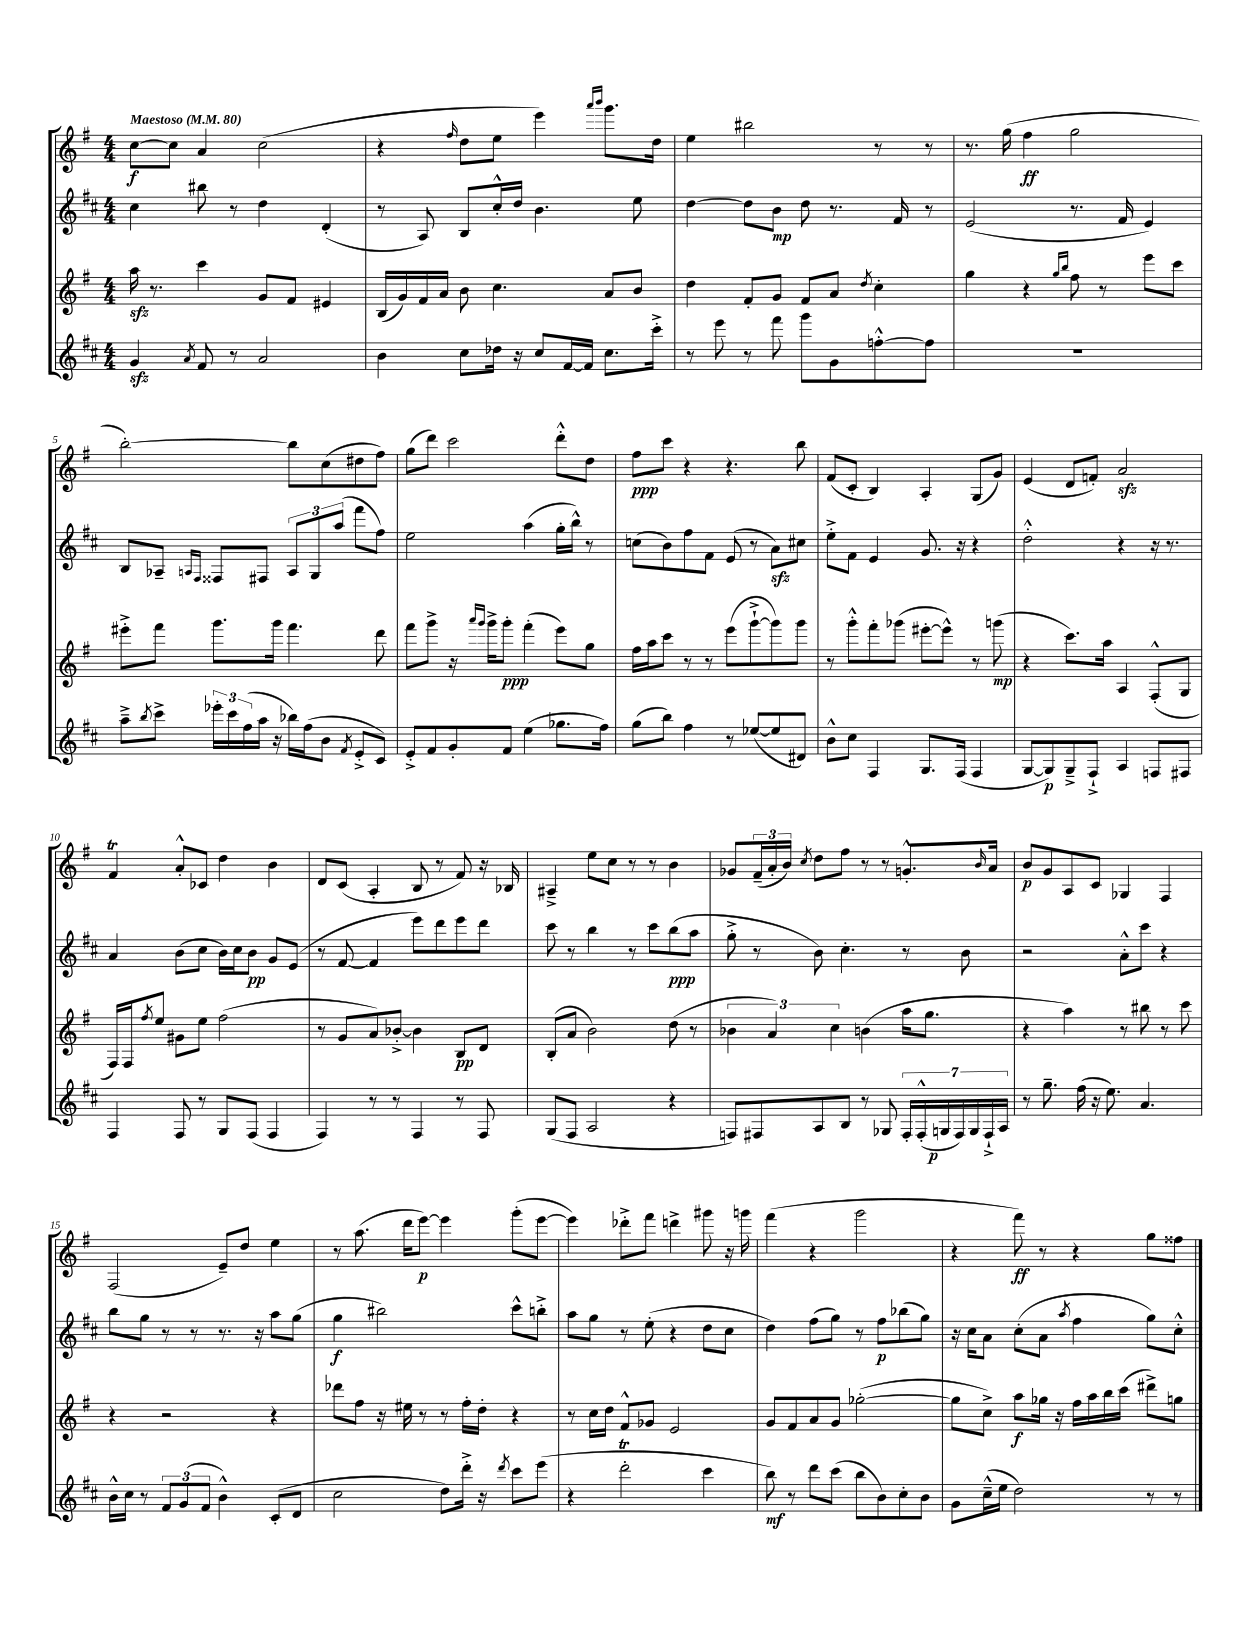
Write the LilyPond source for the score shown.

<<
\new StaffGroup <<
\new Staff = "s0" {
    \clef treble \key g \major \numericTimeSignature \time 4/4 \tempo "Maestoso" 4 = 80
    c''8~\f c''8 a'4 c''2( |
    r4 \grace { fis''16 } d''8 e''8 e'''4) \grace { a'''16 b'''16 } g'''8. d''16 |
    e''4 bis''2 r8 r8 |
    r8. g''16( fis''4\ff g''2 |
    b''2~-.) b''8 c''8( dis''8 fis''8) |
    g''8( d'''8) c'''2 d'''8-.-^ d''8 |
    fis''8\ppp c'''8 r4 r4. b''8 |
    fis'8( c'8-. b4) a4-. g8( g'8) |
    e'4( d'8 f'8-.) a'2\sfz |
    fis'4\trill a'8-.-^ ces'8 d''4 b'4 |
    d'8 c'8( a4-. b8 r8 fis'8) r16 bes16 |
    ais4---> e''8 c''8 r8 r8 b'4 |
    ges'8 \tuplet 3/2 { fis'16--( a'16-. b'16) } \acciaccatura { c''8 } d''8 fis''8 r8 r8 g'8.-.-^ \grace { b'16 } a'16 |
    b'8\p g'8 a8 c'8 ges4 fis4 |
    fis2( e'8--) d''8 e''4 |
    r8 a''8.( d'''16 e'''8~\p) e'''4 g'''8-.( e'''8~ |
    e'''4) des'''8-.-> fis'''8 d'''4-> gis'''8 r16 g'''16 |
    fis'''4( r4 g'''2 |
    r4 fis'''8\ff) r8 r4 g''8 fisis''8 \bar "|." |
}
\new Staff = "s1" {
    \clef treble \key d \major \numericTimeSignature \time 4/4
    cis''4 bis''8 r8 d''4 d'4-.( |
    r8 a8) b8 cis''16-.-^ d''16 b'4. e''8 |
    d''4~ d''8 b'8\mp d''8 r8. fis'16 r8 |
    e'2( r8. fis'16 e'4) |
    b8 aes8-- \grace { a16 fis16 } fisis8 fis8 \tuplet 3/2 { a8 g8 a''8( } fis'''8 fis''8) |
    e''2 a''4( g''16-. b''16-^) r8 |
    c''8( b'8) fis''8 fis'8 e'8( r8 a'8\sfz) cis''8 |
    e''8-.-> fis'8 e'4 g'8. r16 r4 |
    d''2-.-^ r4 r16 r8. |
    a'4 b'8( cis''8 b'16) cis''16 b'8\pp g'8 e'8( |
    r8 fis'8~ fis'4 e'''8) d'''8 e'''8 d'''8 |
    cis'''8 r8 b''4 r8 cis'''8 b''8\ppp( a''8 |
    g''8-.-> r8 b'8) cis''4.-. r8 b'8 |
    r2 a'8-.-^ cis'''8 r4 |
    b''8 g''8 r8 r8 r8. r16 a''8 g''8( |
    g''4\f bis''2) cis'''8-^ b''8-.-> |
    a''8 g''8 r8 e''8-.( r4 d''8 cis''8 |
    d''4) fis''8( g''8) r8 fis''8\p bes''8( g''8) |
    r16 cis''16 a'8 cis''8-.( a'8 \acciaccatura { a''8 } fis''4 g''8) cis''8-.-^ \bar "|." |
}
\new Staff = "s2" {
    \clef treble \key g \major \numericTimeSignature \time 4/4
    a''16\sfz r8. c'''4 g'8 fis'8 eis'4 |
    b16( g'16) fis'16 a'16 b'8 c''4. a'8 b'8 |
    d''4 fis'8-. g'8 fis'8 a'8 \acciaccatura { d''8 } c''4-. |
    g''4 r4 \grace { g''16 b''16 } fis''8 r8 e'''8 c'''8 |
    eis'''8-.-> fis'''8 g'''8. g'''16 fis'''4. d'''8 |
    fis'''8 g'''8-> r16 \grace { a'''16 g'''16 } g'''16-> g'''8-.\ppp fis'''4-.( e'''8) g''8 |
    fis''16 a''16 c'''8 r8 r8 e'''8( g'''8~-!-> g'''8) g'''8 |
    r8 g'''8-.-^ fis'''8-. ges'''8( eis'''8~-. eis'''8-^) r8 g'''8\mp( |
    r4 c'''8.) a''16 a4 fis8-.-^( g8 |
    fis16) fis16 \acciaccatura { fis''8 } e''8 gis'8 e''8 fis''2( |
    r8 g'8 a'8) bes'8~-.-> bes'4 b8\pp d'8 |
    b8-.( a'8 b'2) d''8( r8 |
    \tuplet 3/2 { bes'4 a'4) c''4 } b'4( a''16 g''8. |
    r4 a''4) r8 bis''8 r8 c'''8 |
    r4 r2 r4 |
    des'''8 fis''8 r16 eis''16 r8 r8 fis''16-. d''16-. r4 |
    r8 c''16 d''16 fis'8-^ ges'8 e'2 |
    g'8 fis'8 a'8 g'8 ges''2~-.( |
    ges''8 c''8->) a''8\f ges''16 r16 fis''16 a''16 b''16 c'''16( dis'''8->) g''8 \bar "|." |
}
\new Staff = "s3" {
    \clef treble \key d \major \numericTimeSignature \time 4/4
    g'4\sfz \acciaccatura { a'8 } fis'8 r8 a'2 |
    b'4 cis''8 des''16 r16 cis''8 fis'16~ fis'16 cis''8. cis'''16-.-> |
    r8 e'''8 r8 fis'''8 g'''8 g'8 f''8~-.-^ f''8 |
    R1 |
    a''8---> \acciaccatura { b''8 } cis'''8-> \tuplet 3/2 { ees'''16-. cis'''16 fis''16( } a''16 r16 bes''16) fis''16( b'8 \acciaccatura { fis'8 } e'8-.-> cis'8) |
    e'8-.-> fis'8 g'8-. fis'8 e''4( ges''8. fis''16) |
    g''8( b''8) fis''4 r8 ees''8~( ees''8 dis'8) |
    b'8-^ cis''8 fis4 g8. fis16( fis4 |
    g8~ g8\p) g8---> fis8-!-> a4 f8 fis8 |
    fis4 fis8 r8 g8 fis8( fis4 |
    fis4) r8 r8 fis4 r8 fis8 |
    g8( fis8 a2 r4 |
    f8) fis8 a8 b8 r8 ges8 \tuplet 7/4 { fis16-. fis16-.-^( g16\p fis16) g16 fis16-!-> a16 } |
    r8 g''8.-- fis''16( r16 e''8.) a'4. |
    b'16-^ cis''16 r8 \tuplet 3/2 { fis'8 g'8( fis'8 } b'4-^) cis'8-.( d'8 |
    cis''2 d''8) d'''16-.-> r16 \acciaccatura { d'''8 } cis'''8 e'''8( |
    r4 d'''2-.\trill cis'''4 |
    b''8\mf) r8 d'''8 cis'''8( b''8 b'8) cis''8-. b'8 |
    g'8 cis''16---^( e''16 d''2) r8 r8 \bar "|." |
}
>>
>>
